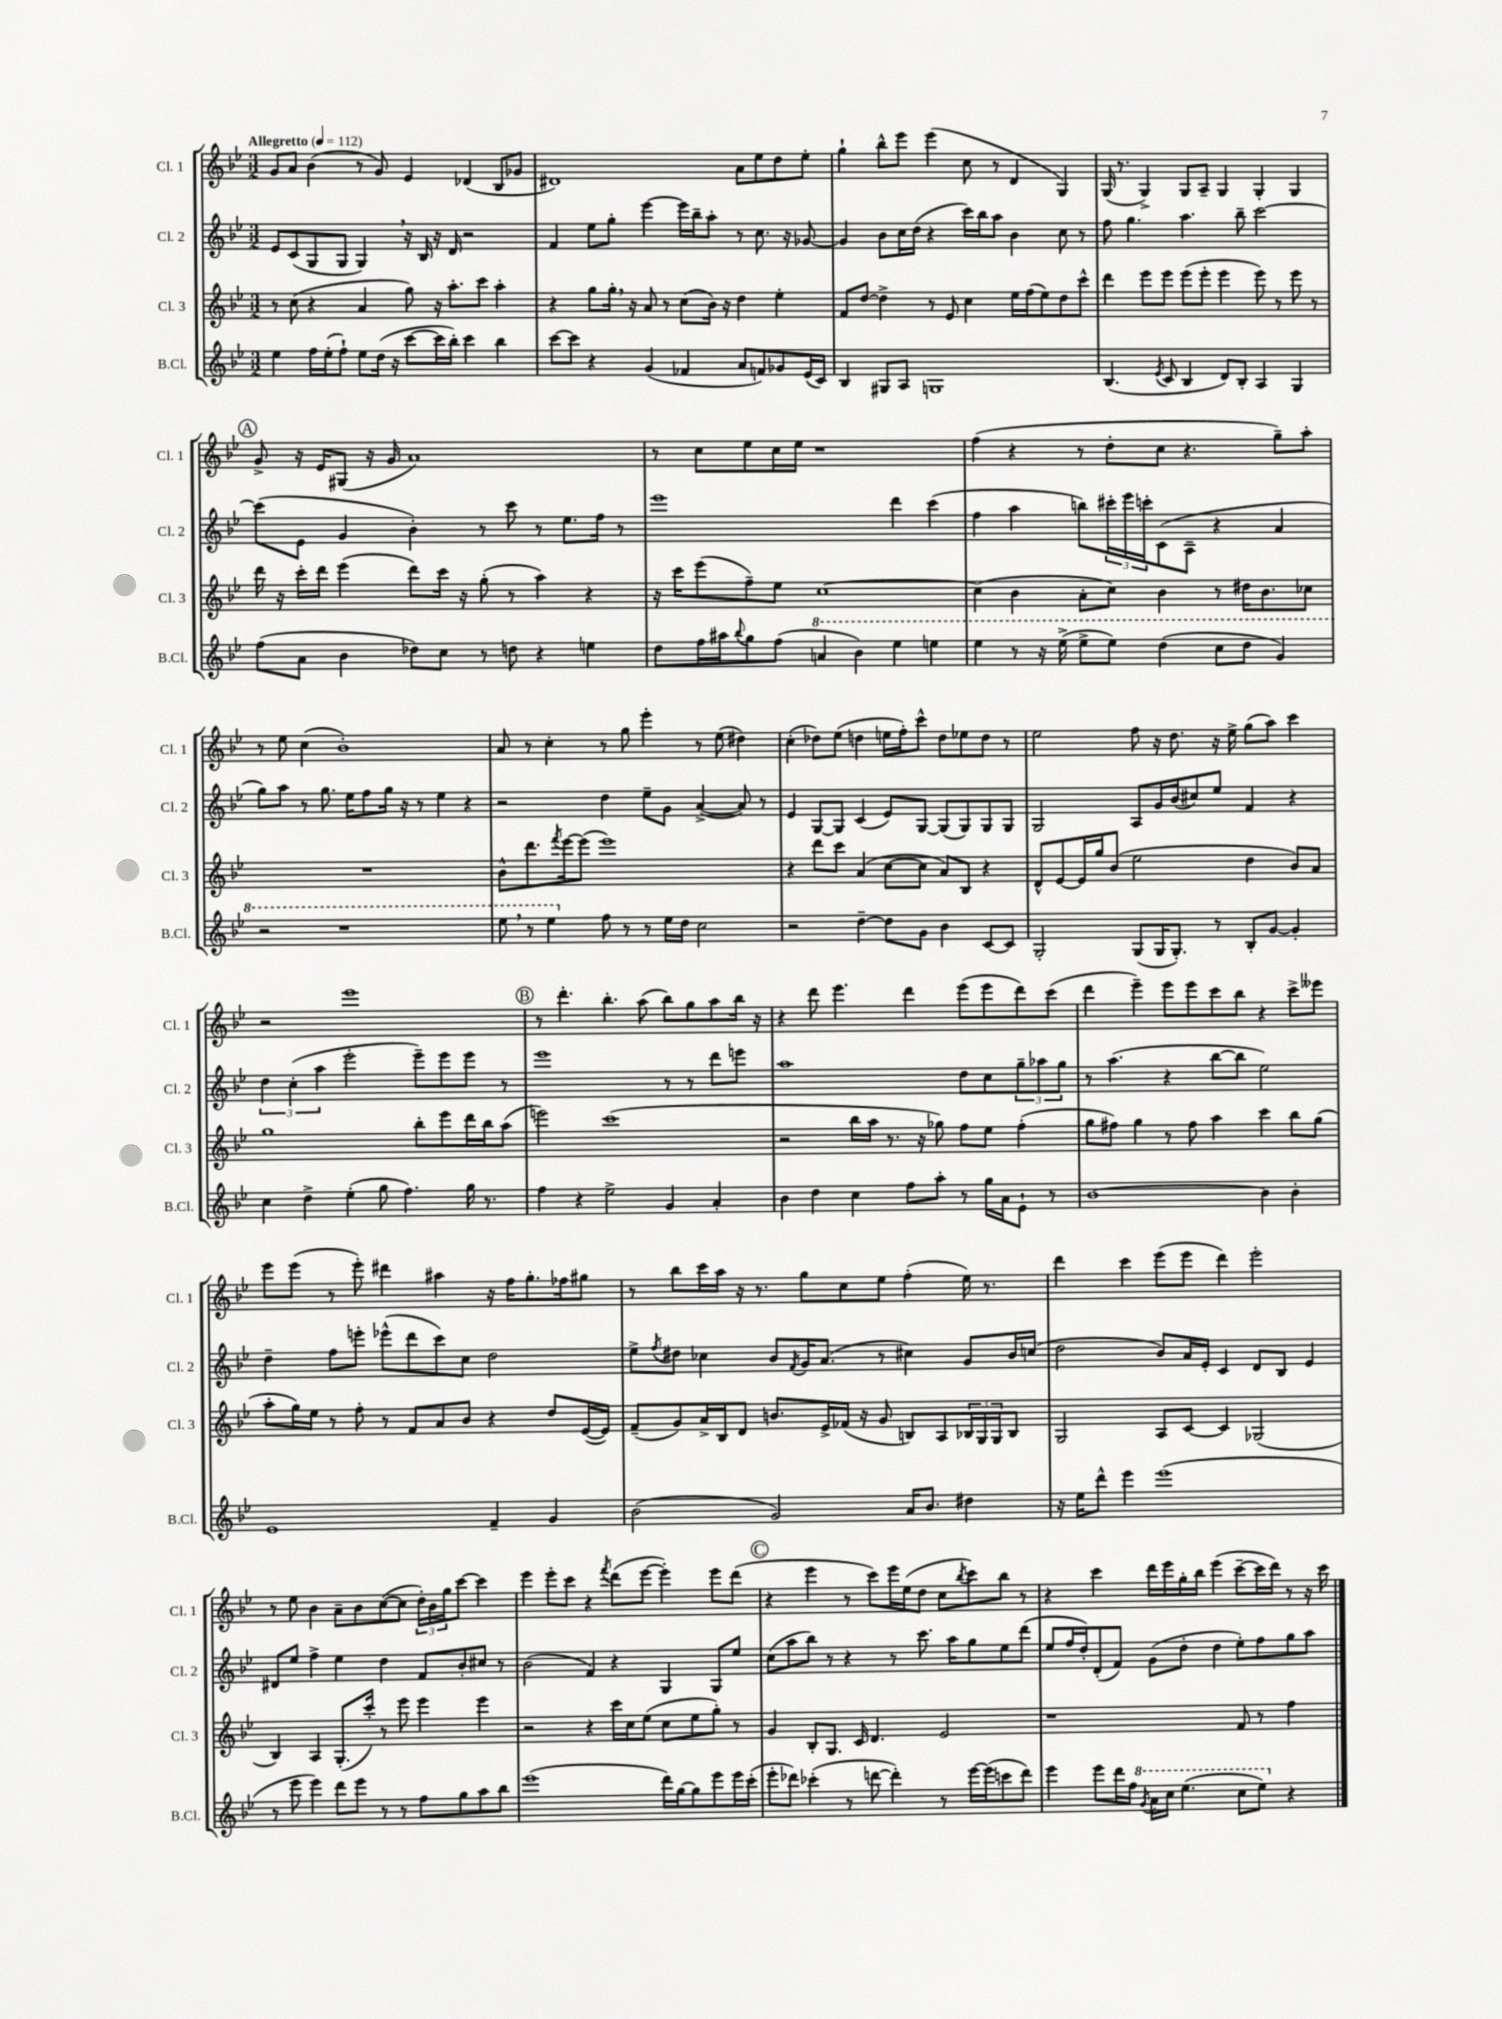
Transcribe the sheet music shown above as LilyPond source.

<<
\new StaffGroup <<
\new Staff = "s0" \with { instrumentName = "Cl. 1" shortInstrumentName = "Cl. 1" } {
    \clef treble \key bes \major \numericTimeSignature \time 3/2 \tempo "Allegretto" 4 = 112
    g'8 a'8 bes'4( r8 g'8) ees'4 des'4( bes8 ges'8 |
    dis'1) a'8 ees''8 d''8 ees''8-. |
    g''4-! bes''8-^ ees'''8 ees'''4( c''8 r8 d'4 g4) |
    g16( r8. g4->) g8 a8-- g4 g4-. g4 |
    \mark \markup { \circle "A" } g'8-> r16 ees'16 gis8( r16 g'16 a'1) |
    r8 c''8 ees''8 c''16 ees''16 r1 |
    f''4( r4 r8 d''8-. c''8 r4. g''8--) a''8-. |
    r8 ees''8 c''4( bes'1-.) |
    a'8 r8 c''4-. r8 g''8 ees'''4-. r8 ees''8( dis''4) |
    c''4-.( des''8) ees''8( d''4 e''16 f''16-.) c'''8-^ d''8 ees''8 d''8 r8 |
    ees''2 f''8 r16 d''8. r16 ees''16-> g''8( a''8) c'''4 |
    r2 ees'''1 |
    \mark \markup { \circle "B" } r8 d'''4.-. bes''4.-. a''8( bes''8) g''8 a''8 bes''16 r16 |
    r4 d'''8 ees'''4. d'''4 ees'''8( ees'''8 d'''8) c'''8( |
    d'''4 ees'''4--) ees'''8 ees'''8 c'''8 bes''8 r4 c'''8-> eeses'''8 |
    ees'''8 ees'''8( r8 ees'''8-.) dis'''4 ais''4 r16 f''16 g''8.-. fes''16 gis''8 |
    r8 bes''8 c'''16 a''16 r16 r8. g''8 c''8 ees''8 f''4-.( ees''16) r8. |
    d'''4 c'''4 ees'''8( ees'''8 d'''4) ees'''2-. |
    r8 ees''8 bes'4 a'8-- bes'8 c''8~( c''8 \tuplet 3/2 { d''16-.) bes'16 g''16 } c'''8~ c'''4 |
    ees'''4 ees'''8-. c'''8 r4 \acciaccatura { f'''8 } d'''8( ees'''8~ ees'''4-.) ees'''8 d'''8( |
    \mark \markup { \circle "C" } r4 ees'''4 r8 c'''8) ees'''16 ees''16( d''8 c''8 \acciaccatura { bes''8 } c'''8) bes''8 r8 |
    r4 c'''4 d'''16 ees'''16 g''16-. bes''16 ees'''4( c'''8~-- c'''16 d'''16) r8 r16 c'''16 \bar "|." |
}
\new Staff = "s1" \with { instrumentName = "Cl. 2" shortInstrumentName = "Cl. 2" } {
    \clef treble \key bes \major \numericTimeSignature \time 3/2
    ees'8 c'8( g8 g8 g4) \breathe r16 bes16 r16 d'16 r2 |
    f'4 ees''8 g''8-. ees'''4~ ees'''16 bes''16-- a''8-. r8 c''8. r16 ges'8~ |
    ges'4 bes'8 c''16 d''16( r4 c'''16) bes''16 a''8 bes'4 c''8 r8 |
    f''8 g''4. a''4. bes''8-- c'''2~ |
    \mark \markup { \circle "A" } c'''8( ees'8 g'4 bes'4-.) r8 c'''8 r8 ees''8. f''16 r8 |
    ees'''1 d'''4 c'''4( |
    f''4 a''4 b''8) \tuplet 3/2 { cis'''16-. ees'''16 c'''16-. } c'8( a8-- r4 a'4 |
    g''8) a''8 r8 g''8. ees''16 f''8 g''16 r16 r8 ees''4 r4 |
    r2 d''4 ees''8-- g'8 a'4~->( a'8) r8 |
    ees'4 g8~ g8 c'4( ees'8) g8~ g8( g8) g8 g8 |
    g2 a8 g'16 bes'16( cis''8) ees''8 f'4 r4 |
    \tuplet 3/2 { d''4 c''4-.( a''4 } ees'''2-. ees'''8--) ees'''8 ees'''8 r8 |
    \mark \markup { \circle "B" } ees'''1 r8 r8 d'''8 e'''8 |
    a''1 d''8 c''8 \tuplet 3/2 { g''8-- aes''8 g''8 } |
    r8 a''4.( r4 bes''8~ bes''8 ees''2) |
    d''4-- f''8 e'''8-. ees'''8-^( d'''8 c'''8) c''8 d''2 |
    ees''8-> \acciaccatura { f''8 } dis''8 ces''4 bes'8 \acciaccatura { f'8 } g'16 a'8.( r8 cis''4) g'8 bes'16 c''16( |
    d''2 bes'8) a'16 ees'16-. c'4 d'8 bes8 ees'4 |
    dis'8 ees''8 f''4-> ees''4 d''4 f'8 bes'8-. cis''8 r8 |
    bes'2( f'4) r4 g4 g8 ees''8 |
    \mark \markup { \circle "C" } c''8( a''8 bes''8) r8 r4 r8 c'''8. a''16 g''8 ees''8 d'''8( |
    ees''8 f''16 d''16-.) d'8-.( f'8) g'8( d''8-. d''4 ees''8-.) f''8 g''8 a''8 \bar "|." |
}
\new Staff = "s2" \with { instrumentName = "Cl. 3" shortInstrumentName = "Cl. 3" } {
    \clef treble \key bes \major \numericTimeSignature \time 3/2
    r8 c''8( r4 a'4 g''8) r16 a''8.-. c'''8 a''4-. |
    r4 g''8 g''16-. \breathe r16 a'8 r8 c''8( bes'16) r16 d''4 ees''4-. |
    f'8 d''8~ d''4-> r8 ees'8 c''4 ees''16 f''16( ees''8) d''8 c'''8-^ |
    d'''4 ees'''8 ees'''8 ees'''8( ees'''8-. ees'''4 ees'''8) r8 ees'''8 r8 |
    \mark \markup { \circle "A" } d'''16 r16 c'''16-. d'''16 ees'''4( d'''8) c'''16 r16 g''8-.( r8 a''4) r4 |
    r16 c'''16 ees'''8( f''8--) ees''8 c''1~ |
    c''4( bes'4 a'8-. c''8) bes'4 r8 dis''16 bes'8. ces''8 |
    R1. |
    bes'8-^ d'''8. \acciaccatura { f'''8 } ees'''16~ ees'''8( ees'''1) |
    r4 d'''8 c'''8 a'4( c''8~ c''8 a'8) bes8 r4 |
    d'8-^ ees'8~ ees'16 g''16 bes'8( ees''2 d''4 bes'8) a'8 |
    g''1 bes''8-. ees'''8 d'''16 bes''16 a''8( |
    \mark \markup { \circle "B" } e'''2) c'''1( |
    r2 bes''16 a''16 r8. r16 ges''8) f''8 ees''8 f''4-.( |
    g''8 fis''8) g''4 r8 fis''8 a''4 c'''4 bes''8 g''8( |
    a''8-. g''16) ees''16 r8 f''8-. r8 f'8 a'8 bes'8 r4 d''8 ees'16~( ees'16) |
    f'8--( g'8) a'16-> bes16 d'8 b'8. ees'16-> fes'16( r16 g'8 b8) a8 \tuplet 3/2 { bes16 g16 g16 } bes8 |
    g2 a8 c'8~ c'4 ges2( |
    bes4) a4 g8.-.( c'''16-.) r8 ees'''8 ees'''4 ees'''4 |
    r2 r4 c'''16 c''16 ees''8( c''8 ees''8 g''8-.) r8 |
    \mark \markup { \circle "C" } g'4 bes8-. g8. c'16 d'4. ees'2 |
    r1 f'8 r8 f''4 \bar "|." |
}
\new Staff = "s3" \with { instrumentName = "B.Cl." shortInstrumentName = "B.Cl." } {
    \clef treble \key bes \major \numericTimeSignature \time 3/2
    ees''4 f''16 ees''16-.( f''8-!) ees''8 d''16( r16 c'''8~ c'''16 bes''16-.) c'''4 bes''4 |
    c'''8~ c'''8 r4 g'4( fes'4 a'8 f'8) ges'8 ees'16( c'16) |
    bes4 gis8 a8 g1 |
    bes4.( \acciaccatura { ees'8 } c'8 bes4 d'8) bes8-. a4 g4 |
    \mark \markup { \circle "A" } f''8( a'8 bes'4 des''8) c''8 r8 d''8 r4 e''4 |
    d''8 f''16 ais''16 \appoggiatura { bes''8 } g''8 f''8( \ottava #1 a''4 bes''4) ees'''4 e'''4 |
    ees'''4 r8 r16 ees'''16->( ees'''8-> ees'''8) d'''4( c'''8 d'''8 g''4) |
    r2 r1 |
    ees'''8 \breathe r8 ees'''4 \ottava #0 f''8 r8 r8 ees''16 d''16 c''2 |
    r2 d''4~-- d''8 g'8 bes'4 c'8~ c'8 |
    g2-. g8( g16 g8.-.) r8 bes8-. g'8~ g'4-. |
    c''4 d''4-> ees''4-.( g''8 f''4.) g''16 r8. |
    \mark \markup { \circle "B" } f''4 r4 ees''2-> g'4 a'4-. |
    bes'4 d''4 c''4 f''8 a''8-. r8 g''16 a'16 ees'8-! r8 |
    bes'1~ bes'4 bes'4-. |
    ees'1 f'4-- g'4 |
    bes'2( g'2) a'16 bes'8. dis''4 |
    r16 ees''16 d'''8-^ ees'''4 ees'''1( |
    r8 ees'''8 ees'''4) d'''8 ees'''8 r8 r8 f''8 g''8 a''8 bes''8 |
    ees'''1( d'''16) g''16~ g''8 ees'''8 ees'''16 c'''16-.( |
    \mark \markup { \circle "C" } ees'''8-. des'''8) ces'''4-.( r8 d'''8~ d'''4-.) r8 ees'''16~ ees'''16( c'''8 d'''8) |
    ees'''4 ees'''8 d'''16 f''16 \ottava #1 \acciaccatura { g''8 } a''16 c'''16 ees'''4.( c'''8 ees'''8) \ottava #0 r4 \bar "|." |
}
>>
>>
\layout { \context { \Score \remove "Bar_number_engraver" } }
